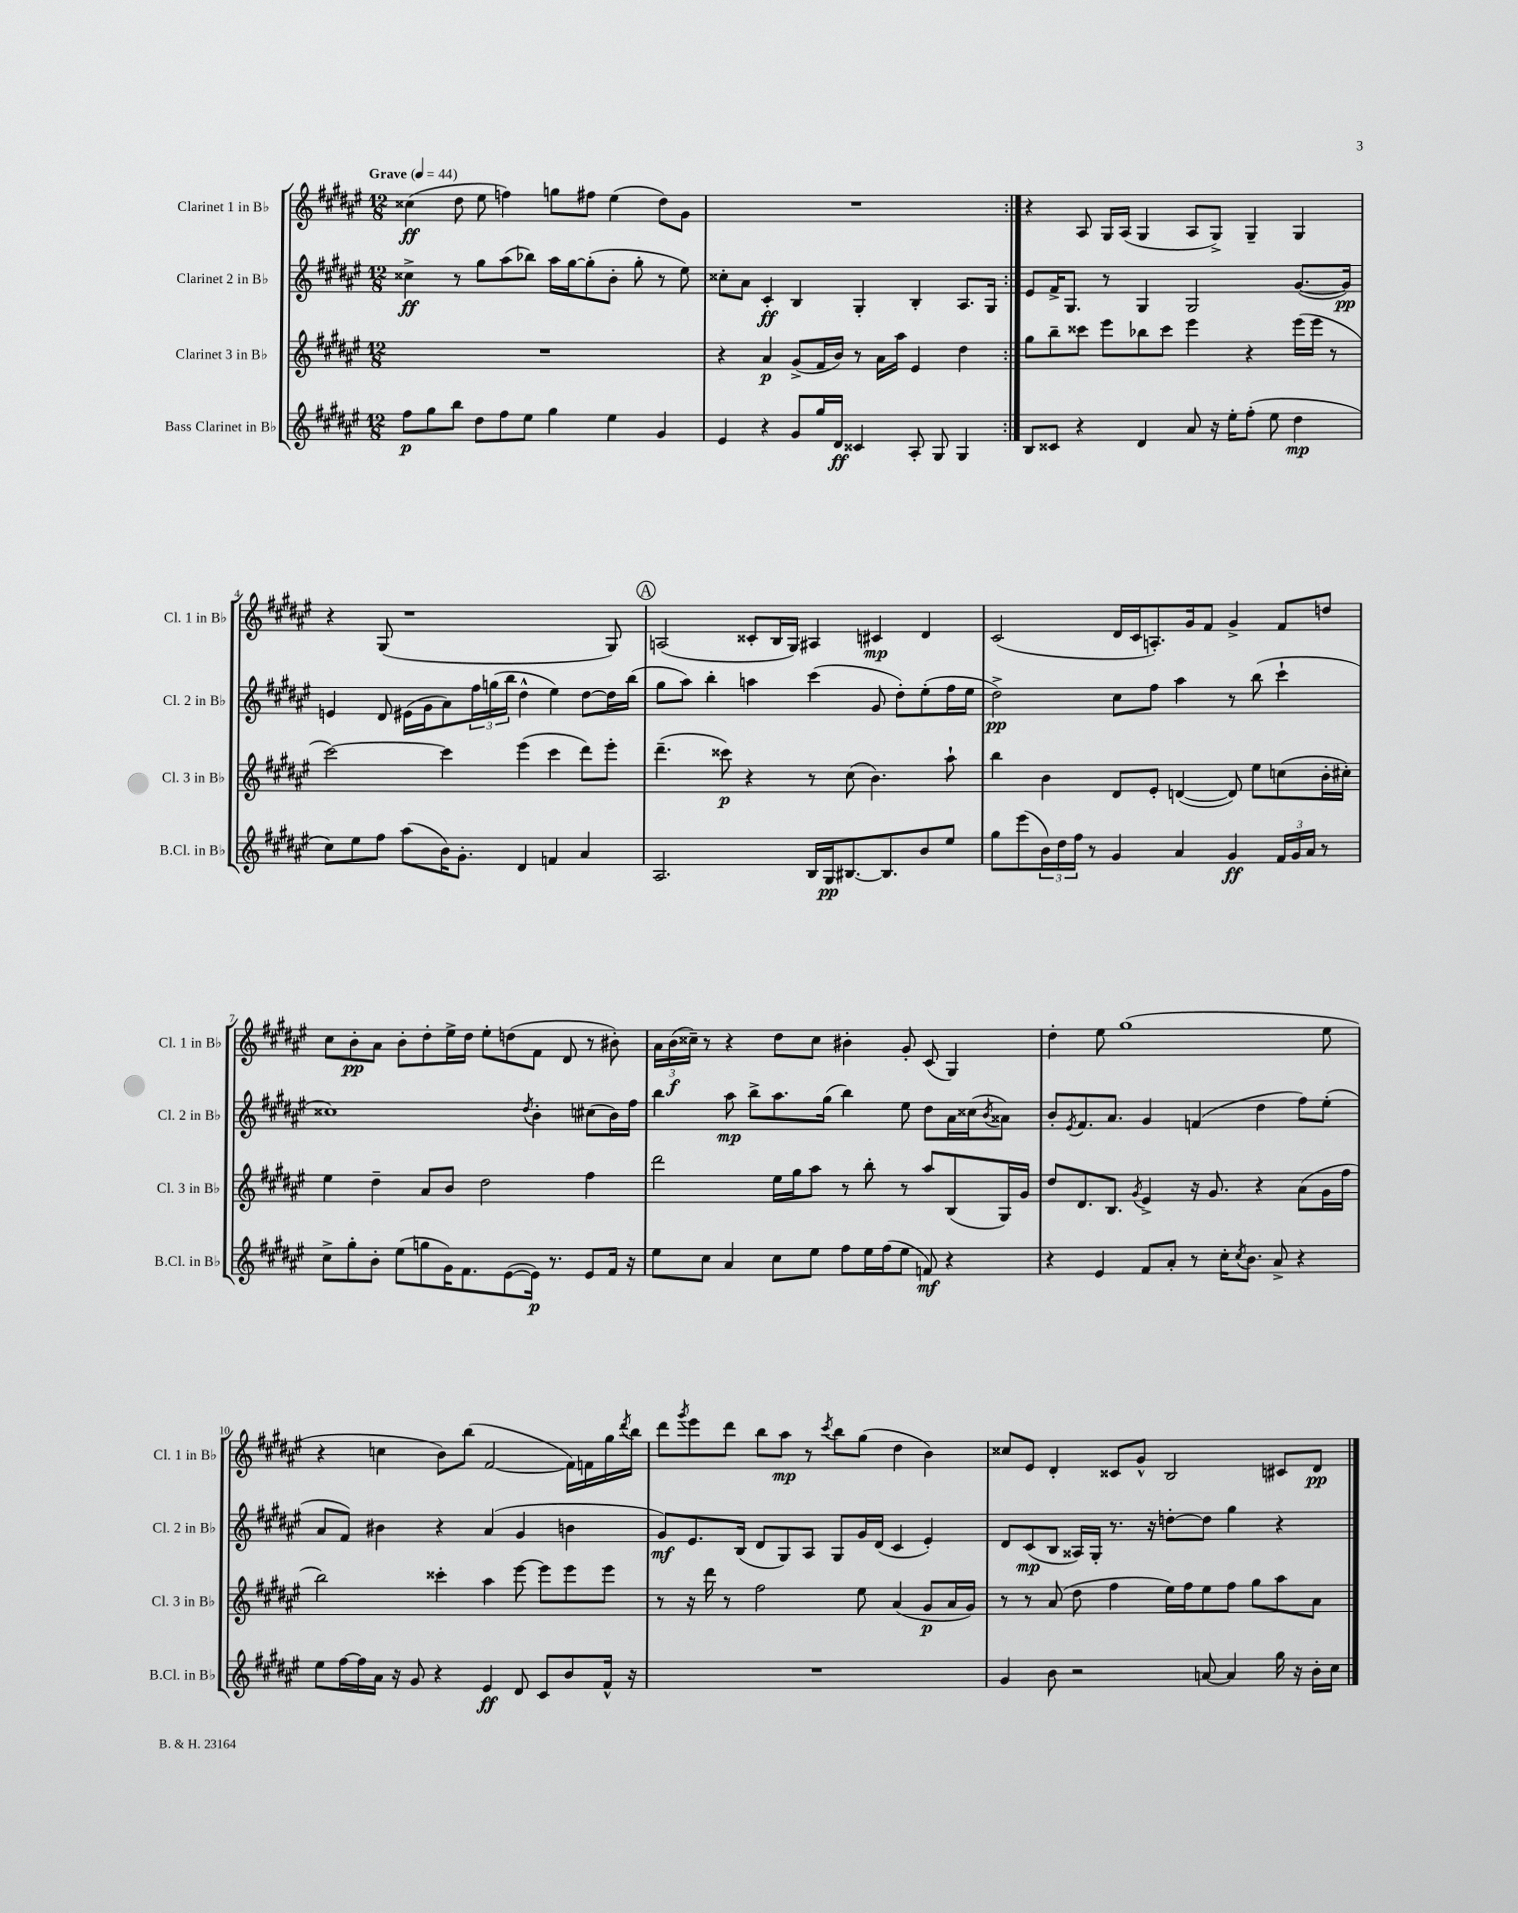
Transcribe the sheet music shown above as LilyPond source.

<<
\new StaffGroup <<
\new Staff = "s0" \with { instrumentName = "Clarinet 1 in Bb" shortInstrumentName = "Cl. 1 in Bb" } {
    \clef treble \key fis \major \numericTimeSignature \time 12/8 \tempo "Grave" 4 = 44
    \repeat volta 2 { cisis''4\ff( dis''8 eis''8 f''4) g''8 fis''8 eis''4( dis''8) gis'8 |
    R1. | }
    r4 ais8 gis16 ais16( gis4 ais8 gis8->) gis4-- gis4 |
    r4 gis8( r1 gis8) |
    \mark \markup { \circle "A" } a2( cisis'8-. b16 gis16) ais4 cis'4\mp dis'4 |
    cis'2( dis'16 cis'16 a8.-.) gis'16 fis'8 gis'4-> fis'8 d''8 |
    cis''8 b'8-.\pp ais'8 b'8-. dis''8-. eis''16-> dis''16 eis''8-. d''8( fis'8 dis'8 r8 bis'8-.) |
    \tuplet 3/2 { ais'16 b'16\f( cisis''16--) } r8 r4 dis''8 cisis''8 bis'4-. gis'8-. cis'8( gis4) |
    dis''4-. eis''8 gis''1( eis''8 |
    r4 c''4 b'8) b''8( fis'2~ fis'16) f'16 gis''16 \acciaccatura { dis'''8 } b''16 |
    dis'''8 \acciaccatura { gis'''8 } eis'''8 dis'''8 b''8 ais''8\mp r8 \acciaccatura { cis'''8 } b''8 gis''8( dis''4 b'4) |
    cisis''8 eis'8 dis'4-. cisis'8 gis'8-^ b2 cis'8 dis'8\pp \bar "|." |
}
\new Staff = "s1" \with { instrumentName = "Clarinet 2 in Bb" shortInstrumentName = "Cl. 2 in Bb" } {
    \clef treble \key fis \major \numericTimeSignature \time 12/8
    \repeat volta 2 { cisis''4->\ff r8 gis''8 ais''8( bes''8) ais''16 gis''16~ gis''8-.( b'8-. gis''8-. r8 eis''8) |
    cisis''8-. ais'8 cis'4-.\ff b4 gis4-. b4-. ais8. gis16 | }
    eis'8 fis'16-> gis8. r8 gis4 gis2 gis'8.~( gis'16\pp) |
    e'4 dis'8 eis'16( gis'16 ais'8) \tuplet 3/2 { fis''16 g''16( b''16 } dis''4-^ eis''4) dis''8~ dis''16 b''16( |
    \mark \markup { \circle "A" } gis''8 ais''8) b''4-. a''4 cis'''4( gis'8 dis''8-.) eis''8-.( fis''16 eis''16 |
    dis''2->\pp) cis''8 fis''8 ais''4 r8 b''8( cis'''4-! |
    cisis''1) \acciaccatura { dis''8 } b'4-. cis''8( b'16) fis''16 |
    b''4 ais''8\mp b''8-> ais''8. gis''16( b''4) eis''8 dis''8 ais'16 cisis''16( \acciaccatura { b'8 } aisis'8) |
    b'8-. \acciaccatura { eis'8 } fis'8. ais'8. gis'4 f'4( dis''4 fis''8) eis''8-.( |
    ais'8 fis'8) bis'4 r4 ais'4( gis'4 b'4 |
    gis'8\mf) eis'8. b16( dis'8 gis8) ais8 gis8 gis'16 dis'16( cis'4 eis'4-.) |
    dis'8 cis'8\mp( b8 aisis16) gis16-. r8. r16 d''8~-. d''8 gis''4 r4 \bar "|." |
}
\new Staff = "s2" \with { instrumentName = "Clarinet 3 in Bb" shortInstrumentName = "Cl. 3 in Bb" } {
    \clef treble \key fis \major \numericTimeSignature \time 12/8
    \repeat volta 2 { R1. |
    r4 ais'4\p gis'8->( fis'16 b'16) r8 ais'16 ais''16 eis'4 dis''4 | }
    gis''8 b''8-- cisis'''8 eis'''8 bes''8 cisis'''8 eis'''4 r4 eis'''16( eis'''16 r8 |
    cis'''2~) cis'''4 eis'''4( cis'''4 dis'''8) eis'''8-. |
    \mark \markup { \circle "A" } dis'''4.--( cisis'''8\p) r4 r8 cis''8( b'4.) ais''8-! |
    b''4 b'4 dis'8 eis'8-. d'4~( d'8) eis''8 c''8( b'16-. cis''16-.) |
    eis''4 dis''4-- ais'8 b'8 dis''2 fis''4 |
    dis'''2 eis''16 gis''16 ais''8 r8 b''8-. r8 ais''8 b8( gis16) gis'16 |
    dis''8 dis'8. b8. \acciaccatura { gis'8 } eis'4-> r16 gis'8. r4 ais'8( gis'16 fis''16 |
    b''2) cisis'''4-. ais''4 eis'''8~ eis'''8 eis'''8 eis'''8 |
    r8 r16 dis'''16 r8 fis''2 eis''8 ais'4( gis'8\p ais'16 gis'16) |
    r8 r8 ais'8( dis''8 fis''4 eis''16) fis''16 eis''8 fis''8 gis''8 ais''8 ais'8 \bar "|." |
}
\new Staff = "s3" \with { instrumentName = "Bass Clarinet in Bb" shortInstrumentName = "B.Cl. in Bb" } {
    \clef treble \key fis \major \numericTimeSignature \time 12/8
    \repeat volta 2 { fis''8\p gis''8 b''8 dis''8 fis''8 eis''8 gis''4 eis''4 gis'4 |
    eis'4 r4 gis'8 gis''16 dis'16\ff cisis'4 ais8-. gis8 gis4 | }
    b8 cisis'8 r4 dis'4 ais'8 r16 eis''16-. fis''8-.( eis''8 dis''4\mp |
    cis''8) eis''8 fis''8 ais''8( b'16) gis'8.-. dis'4 f'4 ais'4 |
    \mark \markup { \circle "A" } ais2. b16 gis16\pp bis8.~ bis8. b'8 eis''8 |
    gis''8 eis'''8( \tuplet 3/2 { b'16) dis''16 fis''16 } r8 gis'4 ais'4 gis'4\ff \tuplet 3/2 { fis'16 gis'16 ais'16 } r8 |
    cis''8-> gis''8-. b'8-. eis''8( g''8 gis'16) fis'8. eis'8~( eis'16\p) r8. eis'8 fis'16 r16 |
    eis''8 cis''8 ais'4 cis''8 eis''8 fis''8 eis''16 fis''16( eis''8 f'8\mf) r4 |
    r4 eis'4 fis'8 ais'8-. r8 cis''16-. \acciaccatura { cis''8 } b'8. ais'8-> r4 |
    eis''8 fis''16~ fis''16 ais'16 r16 gis'8 r4 eis'4\ff dis'8 cis'8 b'8 fis'16-^ r16 |
    R1. |
    gis'4 b'8 r2 a'8~ a'4 gis''16 r16 b'16-. cis''16 \bar "|." |
}
>>
>>
